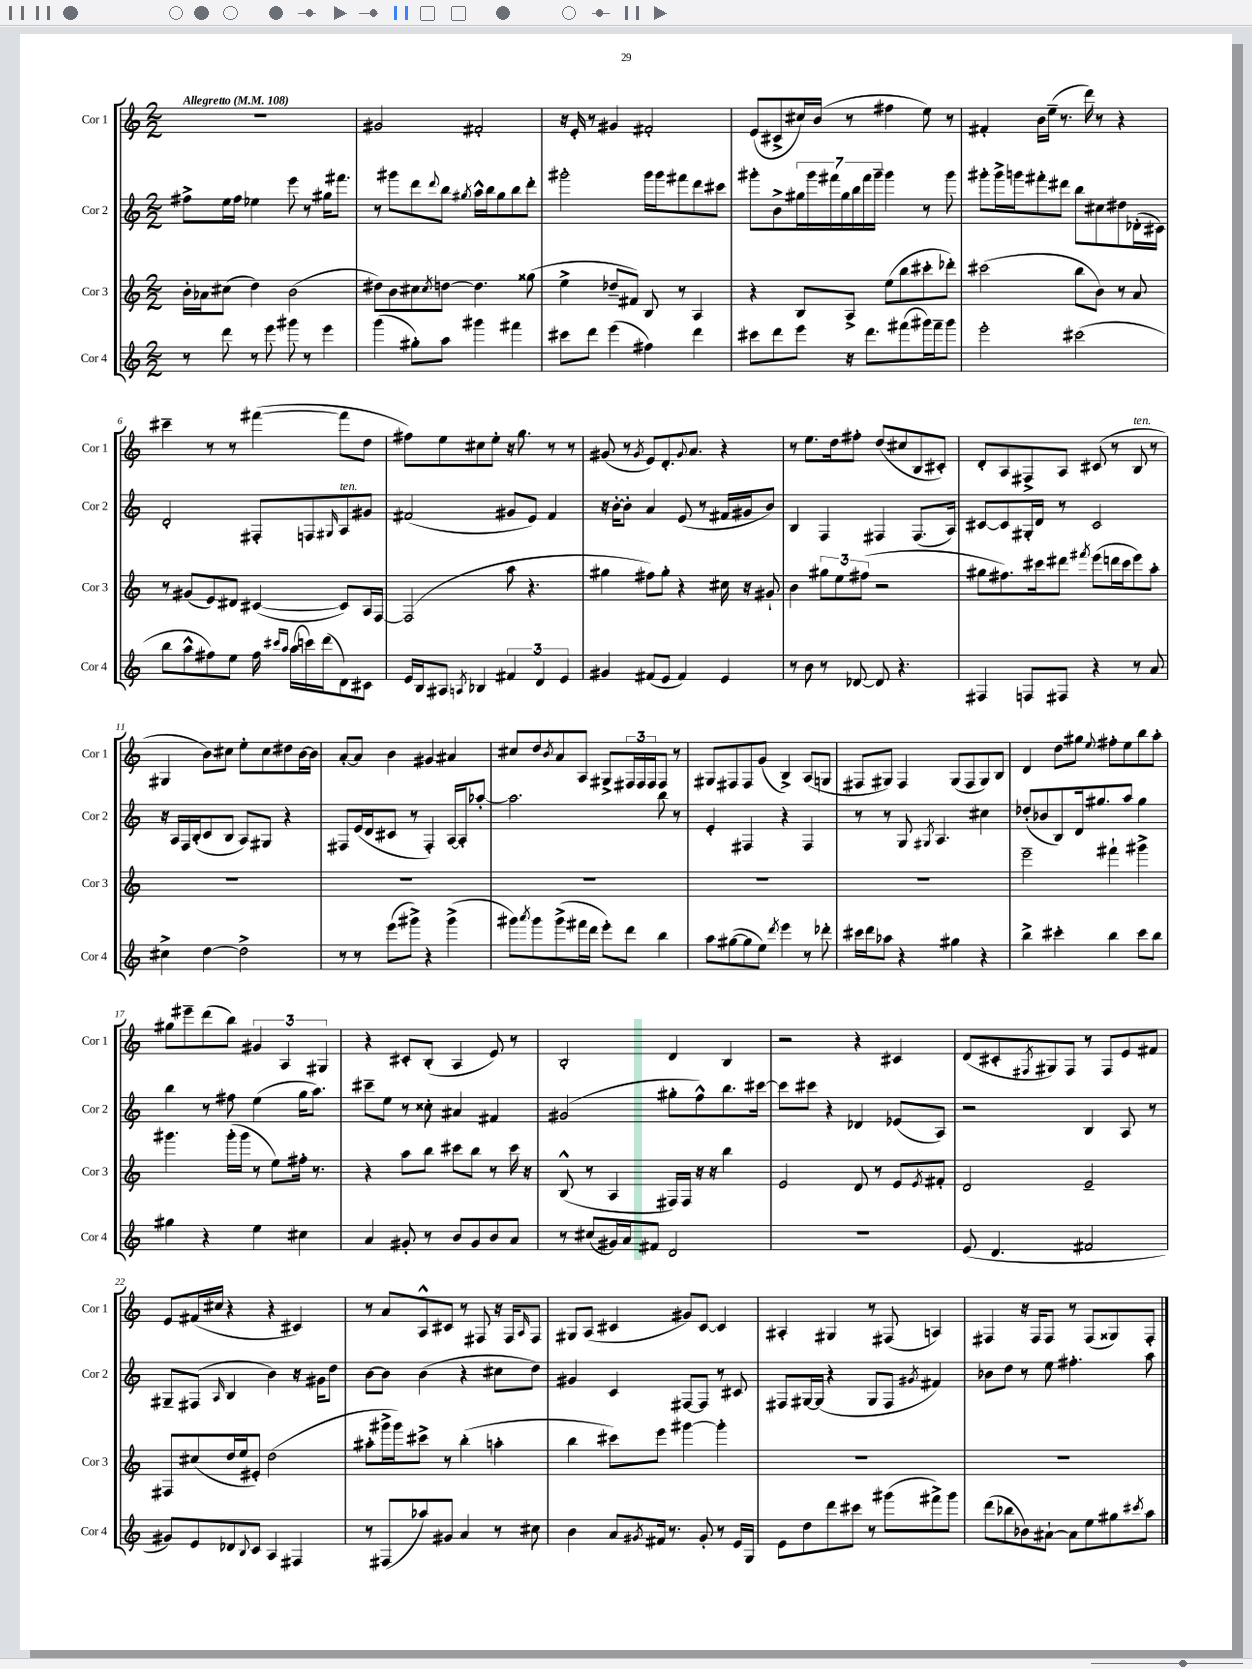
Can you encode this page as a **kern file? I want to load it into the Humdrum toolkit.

**kern	**kern	**kern	**kern
*staff4	*staff3	*staff2	*staff1
*clefG2	*clefG2	*clefG2	*clefG2
*k[]	*k[]	*k[]	*k[]
*M2/2	*M2/2	*M2/2	*M2/2
*MM108	*MM108	*MM108	*MM108
8r	16b'	8ff#^	1r
.	16a-	.	.
8ddd	(8cc#	16ee	.
.	.	16ff#	.
8r	4dd)	4ee-	.
8eee	.	.	.
8ggg#	(2b	8eee	.
8r	.	8r	.
4eee	.	16gg#	.
.	.	8.fff#	.
=	=	=	=
(4ggg	8dd#)	8r	2g#
.	8b	8ggg#	.
8gg#')	8cc#	8ddd	.
.	8qcc#	8qqddd	.
8aa	[8dd	8bb	.
.	.	8qgg#	.
4ggg#	4.dd]	16aa^^	2f#'
.	.	16bb	.
.	.	8gg#	.
4fff#	.	8bb	.
.	(8gg##	8ddd'	.
=	=	=	=
8ccc#	4ee^	2ggg#'	16r
.	.	.	16e'
8ddd	.	.	8r
(4eee	8dd-~	.	4g#
.	8f#)	.	.
4ff#)	8B	16ggg#	2f#'
.	.	16ggg#	.
.	8r	8fff#	.
4ddd	4A	8ddd	.
.	.	8ccc#	.
=	=	=	=
8ccc#	4r	8ggg#'	(8e
8ddd	.	8b^	8c#^
8eee	8B	28gg#	16cc#)
.	.	28ggg#	.
.	.	.	(16b
.	.	28fff#	.
.	.	28gg#	.
16r	8A^	.	8r
.	.	28bb	.
.	.	28fff#	.
8.ddd	.	.	.
.	.	28ggg#~	.
.	(8ee	4ggg#	4ff#
(8fff#	8bb	.	.
16ggg#)	8ccc#'	8r	8ee)
16fff#~	.	.	.
8ggg#	8ddd-')	8ggg#	8r
=	=	=	=
2eee'	(2ccc#	8ggg#'	4f#'
.	.	16ggg#^	.
.	.	16ggg	.
.	.	8fff#'	16b
.	.	.	(16ee~
.	.	8ddd#	8.r
(2ccc#	8bb	8bb	.
.	.	.	16ddd)
.	8b)	8cc#	8r
.	8r	8dd#	4r
.	8a	(16d-'	.
.	.	16c#)	.
=	=	=	=
8bb	8r	2d'	4ccc#~
8aa^^	(8g#	.	.
8ff#)	8e)	.	8r
8ee	8d#	.	8r
16ff#	([4c#	8F#'	([4fff#
16qqccc#	.	.	.
16qqaa	.	.	.
(16aa	.	.	.
16ccc)	.	8F	.
(16ddd	.	.	.
.	.	16qqG#	.
8d)	8c#])	8A	8fff#]
8c#	16A	8g#	8dd
.	[16F	.	.
=	=	=	=
16e	(2F]	(2f#	8ff#)
16B	.	.	.
8A#	.	.	8ee
8qA	.	.	.
4B-	.	.	8cc#
.	.	.	8ee'
6f#	8aa	8g#	16r
.	.	.	8.gg
.	4.r	8e)	.
6d	.	.	.
.	.	4f#	8r
6e	.	.	.
.	.	.	8r
=	=	=	=
4g#	4gg#	16r	(8g#
.	.	[16b'	.
.	.	8b']	8r
.	.	.	8qg#
(8f#	8ff#)	4a	8e)
8e	8gg#'	.	8.d'
4f#)	4r	(8e	.
.	.	.	8qqg#
.	.	.	8.a
.	.	8r	.
4e	16cc#	16f#	4r
.	16r	16g#	.
.	8g#`	8b)	.
=	=	=	=
8r	4b	4B	8r
8b	.	.	8.ee
8r	12gg#	4F	.
.	.	.	16dd
.	12ee	.	.
[8d-	.	.	8ff#'
.	(12ff#	.	.
8d-]	2r	4F#	(8dd
4.r	.	.	8cc#
.	.	(8.F#	8B
.	.	.	8c#')
.	.	16A)	.
=	=	=	=
4F#	8gg#	[8c#	8d'
.	8.ff#)	8c#]	8A
8F	.	16G#'	8F#^
.	16ccc#	16d	.
8F#	8ddd#	8r	8A
.	8qfff#	.	.
4r	(8eee	2c#	(8c#
.	16ddd	.	8r
.	16ccc#	.	.
8r	8eee)	.	8B
8a	8aa'	.	8r
=	=	=	=
4cc#^	1r	16r	4G#
.	.	16A	.
.	.	16F	.
.	.	(16B'	.
[4dd	.	8c	8b)
.	.	8B	8cc#
2dd^]	.	8A)	8ee'
.	.	8G#	8cc#
.	.	4r	8dd#
.	.	.	[16b
.	.	.	16b]
=	=	=	=
8r	1r	8F#	[8a'
8r	.	(16e	8a]
.	.	16d	.
(8eee	.	8c#	4b
8ggg#^)	.	8r	.
4r	.	4F#')	4g#
(4ggg#^	.	[16A	4a#
.	.	16A']	.
.	.	[8aa-'	.
=	=	=	=
8ggg#)	1r	2.aa-]	8cc#
8qaaa	.	.	.
8ggg#	.	.	8dd
.	.	.	8qb
(8ggg#^	.	.	8a
16fff#	.	.	8A
16ddd	.	.	.
8eee')	.	.	8G#^
8ddd	.	.	24F#
.	.	.	24F#
.	.	.	24F#
4bb	.	8bb	8F#
.	.	8r	8r
=	=	=	=
8aa	1r	4e'	8G#
([8gg#	.	.	8F#
8gg#]	.	4F#	8F#
8ee)	.	.	(8g
8qddd	.	.	.
4eee	.	4r	4B^)
8r	.	4F#	(8A
8ddd-'	.	.	8G
=	=	=	=
16ccc#	1r	8r	8F#
16ddd	.	.	.
8aa-	.	8r	8G#)
4r	.	8G	4F#
.	.	8qG#	.
.	.	4.A	.
4gg#	.	.	(8G#
.	.	.	8F#
4r	.	4cc#	8G#)
.	.	.	8B
=	=	=	=
4bb^	2eee~	(8dd-'	4d
.	.	8b-	.
4ccc#'	.	8B)	8dd
.	.	16d	8gg#
.	.	8.gg#	.
.	.	.	8qqee
4bb	4fff#`	.	8ff#'
.	.	8aa	8ee
8ccc#	4ggg#^	4gg#	8bb
8bb	.	.	8aa'
=	=	=	=
4gg#	4.ggg#	4bb	8gg#
.	.	.	8eee#~
4r	.	8r	(8ddd
.	(16ggg#'	8ff#	8bb)
.	16ggg#	.	.
4ee	8r	(4ee	6g#
.	8ee)	.	.
.	.	.	6A
4cc#	16ff#'	16gg	.
.	8.r	8.aa)	.
.	.	.	6G#
=	=	=	=
4a	4r	8ccc#~	4r
.	.	8ee	.
8g#'	8aa	8r	8c#'
8r	8bb	8cc##'	(8B'
8b	8ccc#	4a#	4A
8g#	8bb	.	.
8b	8r	4f#	8e)
8a	16ccc#	.	8r
.	16r	.	.
=	=	=	=
8r	(8B^^	(2g#	2B'
(8cc#	8r	.	.
16g#)	4A	.	.
16a	.	.	.
8f#	.	.	.
2d	16F#)	8gg#'	4d
.	16F#	.	.
.	16r	8ff^^)	.
.	16r	.	.
.	4bb	8.bb	4B
.	.	[16ccc#	.
=	=	=	=
1r	2e	8ccc#]	2r
.	.	8ccc#	.
.	.	4r	.
.	8d	4d-	4r
.	8r	.	.
.	8e	(8e-	4c#
.	8qe	.	.
.	8f#'	8A)	.
=	=	=	=
(8e	2d	2r	(8d
4.d	.	.	8c#'
.	.	.	8qF#
.	.	.	8G#)
.	.	.	8F#
2f#	2e~	4B	8r
.	.	.	8F#
.	.	8A	8e
.	.	8r	8f#
=	=	=	=
8g#)	8F#	8G#~	8e
8e	(8cc#	(8F#	(16f#
.	.	.	16cc#
.	.	16qqA	.
8d-	16dd	4B	4r
.	16ee	.	.
8qqB	.	.	.
8c	8e#')	.	.
4A	(2dd	4b)	4r
4F#	.	16r	4c#)
.	.	16g#	.
.	.	8dd	.
=	=	=	=
8r	8aa#'	[8b	8r
(8F#	16ggg#^	8b]	8a
.	16ggg#)	.	.
8aa-)	8ccc#^	(4b	8A^^
8g#	8r	.	8c#
4a	(4bb'	4r	8r
.	.	.	8F#
8r	4aa'	8cc#	16r
.	.	.	16F#
.	.	.	16qqA
8cc#	.	8dd)	8F#
=	=	=	=
4b	4bb	4g#	8G#
.	.	.	(8A
8a	8ccc#)	4c	4c#
8qg#	.	.	.
16f#	8eee	.	.
8.r	.	.	.
.	[4ggg#	[8F#	8g#)
8g#'	.	8F#]	[8c#
8r	4ggg#']	8r	4c#]
16e	.	8c#	.
16G	.	.	.
=	=	=	=
8e	1r	8F#	4A#'
8dd	.	[16G#	.
.	.	(16G#]	.
8ddd	.	4r	4G#
8ccc#	.	.	.
8r	.	8G#	8r
(8ggg#	.	8F#	(8F#
.	.	8qg#	.
8fff#^)	.	4f#)	4A)
8ggg#	.	.	.
=	=	=	=
(8ddd	1r	8b-	4F#
8bb-	.	8dd	.
8b-)	.	8r	16r
.	.	.	16F#
[8a#`	.	8ee	8F#
8a#]	.	4.ff#'	8r
8ee	.	.	(8F#
8gg#	.	.	8G##)
8qccc#	.	.	.
8aa	.	8aa	8F#'
==	==	==	==
*-	*-	*-	*-
